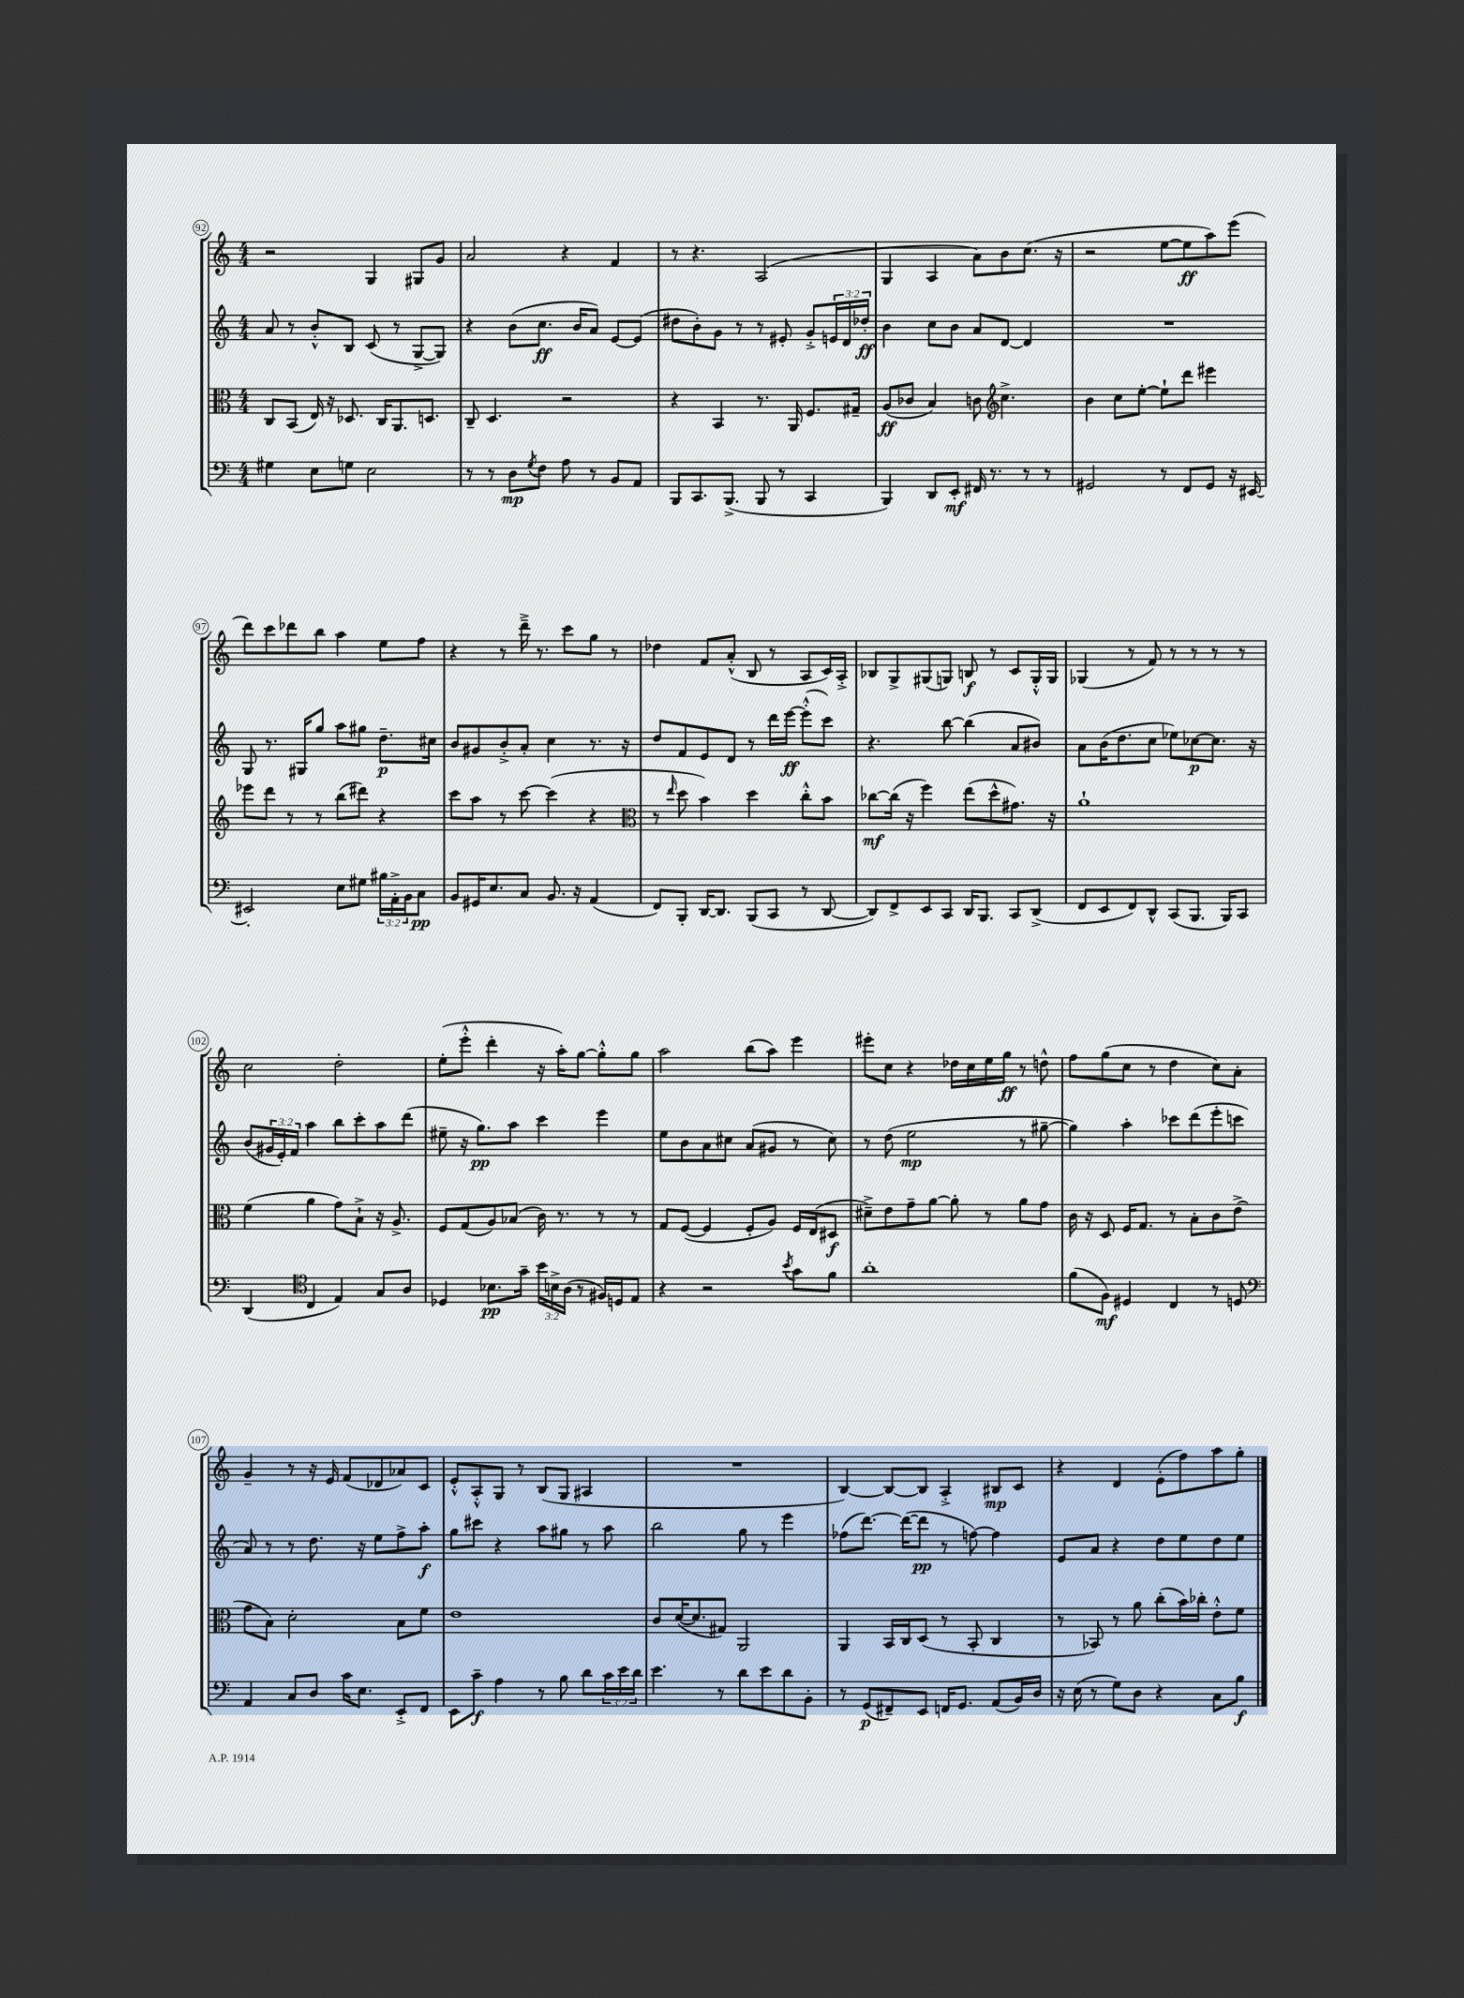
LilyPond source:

<<
\new StaffGroup <<
\new Staff = "s0" {
    \clef treble \key c \major \numericTimeSignature \time 4/4
    r2 g4 gis8 g'8 |
    a'2 r4 f'4 |
    r8 r4. a2( |
    g4 a4 a'8) b'8 c''8.( r16 |
    r2 e''8~ e''8\ff a''8) e'''8( |
    d'''8) c'''8 des'''8 b''8 a''4 e''8 f''8 |
    r4 r8 d'''16---> r8. c'''8 g''8 r8 |
    des''4 f'8 a'8-.-^( b8 r8 a8 c'16) a16-.-> |
    bes8 g8-> gis8( g8) b8\f r8 c'8 g16-.-^ g16 |
    ges4( r8 f'8) r8 r8 r8 r8 |
    c''2 d''2-. |
    e''8-.( e'''8-.-^ d'''4-. r16 a''16-.) g''8~ g''8-.-^ g''8 |
    a''2 b''8( a''8) e'''4 |
    eis'''8-. c''8 r4 des''16 c''16 e''16 g''16\ff r8 d''8-^ |
    f''8 g''8( c''8 r8 d''4 c''8) a'8-. |
    g'4-- r8 r16 e'16 f'8( des'8 aes'8) c'8 |
    e'8-.-^ a8-.-^ g8 r8 b8( g8 ais4 |
    R1 |
    b4~) b8~ b8 a4-.-> bis8\mp c'8 |
    r4 d'4 e'8-.( f''8) a''8 g''8-. \bar "|." |
}
\new Staff = "s1" {
    \clef treble \key c \major \numericTimeSignature \time 4/4 \override Staff.TupletNumber.text = #tuplet-number::calc-fraction-text
    a'8 r8 b'8-.-^ b8 c'8( r8 g8~-> g8) |
    r4 b'8( c''8.\ff b'16 a'8) e'8~ e'8( |
    dis''8 b'8-.) g'8 r8 r8 eis'8-. g'8-.-> \tuplet 3/2 { e'16 d'16 des''16-.\ff } |
    b'4 c''8 b'8 a'8 d'8~ d'4 |
    R1 |
    g8 r8. gis16 g''8 a''8 gis''8 d''8.--\p cis''16 |
    b'8 gis'8 b'8-.-> a'8-. c''4 r8. r16 |
    d''8 f'8 e'8 d'8 r8 d'''16 e'''16~\ff e'''8-.-^( c'''8) |
    r4. b''8~ b''4( a'8 bis'8) |
    a'8 b'16( d''8. c''8 ees''8) ces''8~\p ces''8. r16 |
    b'8( \tuplet 3/2 { gis'16 e'16-.) f'16 } a''4 b''8 c'''8-. a''8 d'''8( |
    eis''8-- r16 g''8.\pp) a''8 c'''4 e'''4 |
    e''8 b'8 a'8 cis''8 a'8( gis'8 r8 cis''8) |
    r8 d''8( e''2\mp r8 gis''8~-- |
    gis''4) a''4-. ces'''8 d'''8( e'''8-. c'''8 |
    a'8) r8 r8 d''8. r16 e''8 f''8-> a''8-.\f |
    g''8 cis'''8 r4 a''8 gis''8 r8 a''8 |
    b''2 g''8 r8 e'''4 |
    fes''8( d'''8.~) d'''16~( d'''8\pp r8 f''8~) f''4 |
    e'8 a'8 r4 d''8 e''8 d''8 e''8 \bar "|." |
}
\new Staff = "s2" {
    \clef alto \key c \major \numericTimeSignature \time 4/4
    c8 b,8( e16) r16 des8. c16 a,8. d8. |
    c8-- d4. r2 |
    r4 b,4 r8. a,16 f8. gis16-- |
    a8\ff( ces'8 b4) c'8 \clef treble c''4.-> |
    b'4 c''8 e''8~-. e''8-! d'''8 eis'''4 |
    ees'''8 d'''8 r8 r8 b''8( dis'''8) r4 |
    c'''8 a''8 r8 c'''8~ c'''4( r4 |
    \clef alto r8 \grace { e''16 } d''8 b'4) d''4 c''8-.-^ b'8 |
    ces''8~\mf ces''16( r16 f''4) e''8( d''8-^ gis'8.) r16 |
    a'1-! |
    f'4( a'4 g'8) b8-!-> r16 a8.-> |
    f8 g8( a8) bes8( c'16) r8. r8 r8 |
    g8 f8~( f4 f8-. a8) f16 e16( dis8\f |
    dis'8--->) e'8 g'8-- a'8~ a'8-. r8 a'8 g'8 |
    c'16 r16 d8 f16 g8. r8 b8-. c'8 e'8->( |
    g'8 b8) d'2-. b8 f'8 |
    e'1 |
    c'8 d'16~( d'8. gis8) a,2 |
    a,4 b,16 c16 d8( r8 b,8-. c4 |
    r8 bes,8) r8 a'8 c''8-.( b'16) ces''16-. e'8-.-^ f'8 \bar "|." |
}
\new Staff = "s3" {
    \clef bass \key c \major \numericTimeSignature \time 4/4 \override Staff.TupletNumber.text = #tuplet-number::calc-fraction-text
    gis4 e8 g8 e2 |
    r8 r8 d8\mp \acciaccatura { g8 } f8 a8 r8 b,8 a,8 |
    b,,8 c,8. b,,8.->( b,,8 r8 c,4 |
    b,,4) d,8 e,8-.\mf fis,16 r8. r8 r8 |
    gis,2 r8 f,8 gis,8 r16 eis,16~ |
    eis,2-. e8 gis8 \tuplet 3/2 { bis16 a,16-.-> b,16 } c8\pp |
    b,8 gis,16 e8. c8 b,8. r16 a,4( |
    f,8) b,,8-. d,16~ d,8. b,,8( c,8 r8 d,8~ |
    d,8) f,8-> e,8 c,8 d,16 b,,8. c,8 d,8->( |
    f,8 e,8 f,8) d,8-^ c,8( b,,8. b,,16) c,8 |
    d,4( \clef tenor c4 e4) g8 a8 |
    des4 bes8.\pp g'16-- \tuplet 3/2 { b'16 b16-> a16( } r8 fis16) d16 e8 |
    r4 r2 \acciaccatura { b'8 } g'8 f'8 |
    a'1-. |
    f'8( f8\mf) dis4 c4 r8 d8 |
    \clef bass a,4 c8 d8 c'16 e8. e,8-.-> f,8 |
    e,8 c'8--\f a4 r8 b8 d'8 \tuplet 3/2 { c'16 e'16 d'16 } |
    e'4. r8 d'8 e'8 d'8 b,8-. |
    r8 g,8\p( fis,8--) e,8 f,16 g,8. a,8( b,16) d16 |
    r16 e16( r8 g8) d8 r4 c8 b8\f \bar "|." |
}
>>
>>
\layout { \context { \Score currentBarNumber = #92 \override BarNumber.stencil = #(make-stencil-circler 0.1 0.3 ly:text-interface::print) } }
